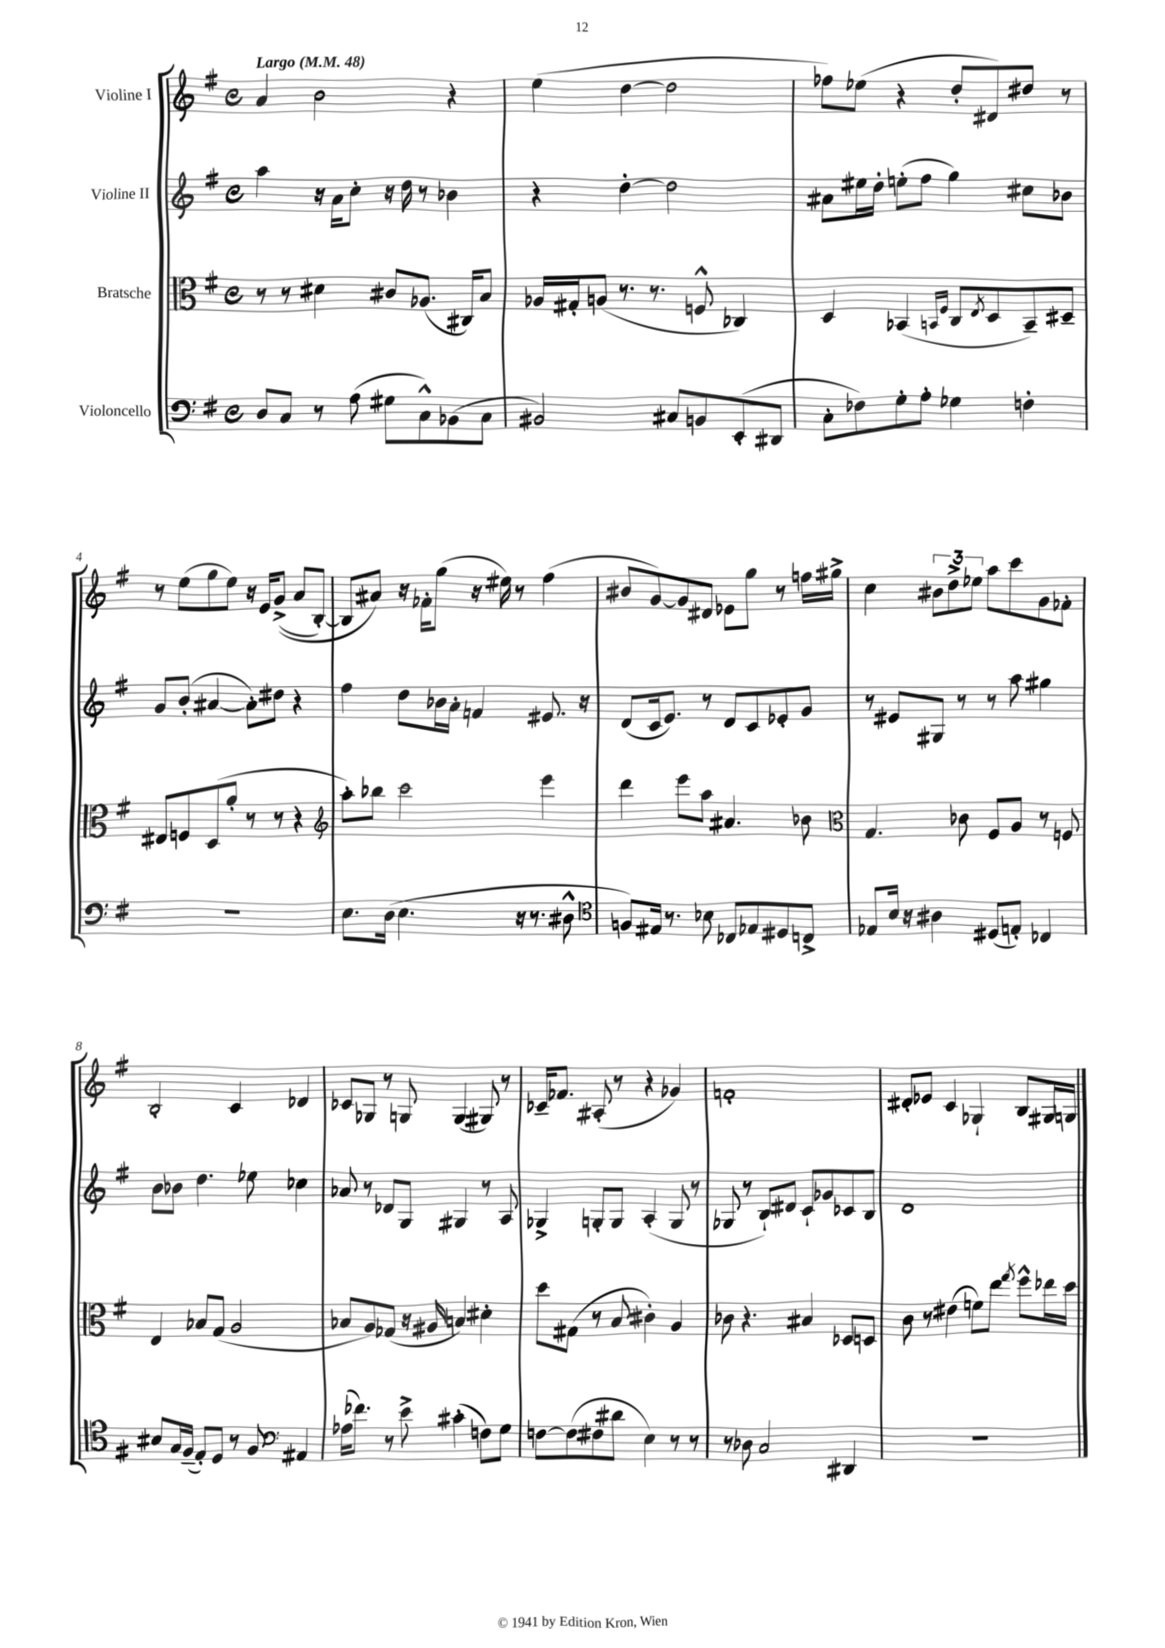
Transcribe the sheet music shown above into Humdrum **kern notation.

**kern	**kern	**kern	**kern
*staff4	*staff3	*staff2	*staff1
*clefF4	*clefC3	*clefG2	*clefG2
*k[f#]	*k[f#]	*k[f#]	*k[f#]
*M4/4	*M4/4	*M4/4	*M4/4
*met(c)	*met(c)	*met(c)	*met(c)
*MM48	*MM48	*MM48	*MM48
8D	8r	4aa	4a
8C	8r	.	.
8r	4d#	16r	2b
.	.	16a	.
(8A	.	8cc'	.
8G#	8c#	16r	.
.	.	16dd	.
8C^^)	(8.A-	8r	.
(8BB-	.	4b-	4r
.	16C#)	.	.
8C	8B	.	.
=	=	=	=
2BB#)	16A-	4r	(4ee
.	16G#'	.	.
.	(8A	.	.
.	8.r	[4dd'	[4dd
.	8.r	.	.
8C#	.	2dd]	2dd]
8BB	8F^^	.	.
(8EE'	4C-)	.	.
8DD#	.	.	.
=	=	=	=
8C'	4D	8a#	8ff-)
8F-)	.	16ee#	(8ee-
.	.	16dd'	.
8G'	(4BB-	(8ee'	4r
8A'	.	8ff#	.
.	16qqBB	.	.
.	16qqF#	.	.
4G-	8C	4gg)	8dd'
.	8qE	.	.
.	8D	.	8d#)
4F'	8BB~)	8cc#	8dd#
.	8D#~	8b-	8r
=	=	=	=
1r	8E#	8g	8r
.	8F	(8b'	(8ee
.	(8D	[4a#	8gg
.	8a'	.	8ee)
.	8r	8a#'])	16r
.	.	.	16e
.	8r	8dd#	&((8g^
.	4r	4r	8a
.	.	.	[8B')
=	=	=	=
*	*clefG2	*	*
8.E	8aa')	4ff#	8B]
.	8bb-	.	8a#&)
(16D	.	.	.
4.E	2ccc	8dd	16r
.	.	.	16f-'
.	.	16b-	(8gg
.	.	16a'	.
.	.	4f	16r
.	.	.	16ee#)
16r	.	.	8r
8.r	.	.	.
.	4eee	8.e#	(4ff#
8D#^^	.	.	.
.	.	16r	.
=	=	=	=
*clefC4	*	*	*
8F)	4ddd	(8d	8b#
16E#	.	16c	[8g)
8.r	.	8.e)	.
.	8eee	.	8g]
8B-	8aa	8r	8d#
8C-	4.a#	8d	8e-
8E-	.	8c	8gg
8D#	.	8e-'	8r
8C^	8b-	8g	16ff
.	.	.	16gg#^
=	=	=	=
*	*clefC3	*	*
8E-	4.G	8r	4cc
16B	.	8e#	.
16r	.	.	.
4A#	.	8G#	12b#
.	.	.	12dd^
.	8c-	8r	.
.	.	.	12ee-
(8D#	8F#	8r	8aa
8E')	8A	8aa	8ccc
4C-	8r	4gg#	8g
.	8F	.	8f-'
=	=	=	=
8B#	4E	8b	2B'
16G	.	8b-	.
(16F#~	.	.	.
8E')	8B-	4.dd	.
8D	(8G	.	.
8r	2A	.	4c
8F#	.	8ee-	.
*clefF4	*	*	*
4AA#	.	4cc-	4d-
=	=	=	=
(16A-	8B-	8a-	8c-
8.f-)	.	.	.
.	8A)	8r	8G-
8r	(8G-	8d-	8r
8e^	16r	8G	8G
.	16A#	.	.
(4c#'	4B)	4G#	(4G
8F)	4d#'	8r	8G#)
8G	.	8A	8r
=	=	=	=
[8F	8dd	4G-^	16c-~
.	.	.	8.f-
(8F]	(8G#	.	.
8F#	8r	8G'	(8A#'
8d#	8B	8G	8r
4E)	4c#')	(4A'	4r
8r	4A	8G	4g-)
8r	.	8r	.
=	=	=	=
8r	8c-	8G-	1f'
8D-	4.r	8r	.
2C	.	8B`)	.
.	.	8d#	.
.	4B#	8c`	.
.	.	8g-	.
4DD#	8D-	8c-	.
.	8D	8B	.
=	=	=	=
1r	8c	1d	8d#'
.	8r	.	8e-
.	(4e#	.	4c
.	8f)	.	4G-`
.	8ee	.	.
.	8qgg	.	.
.	8ff#^^	.	8B
.	16ee-	.	16G#
.	16dd	.	16G
==	==	==	==
*-	*-	*-	*-
